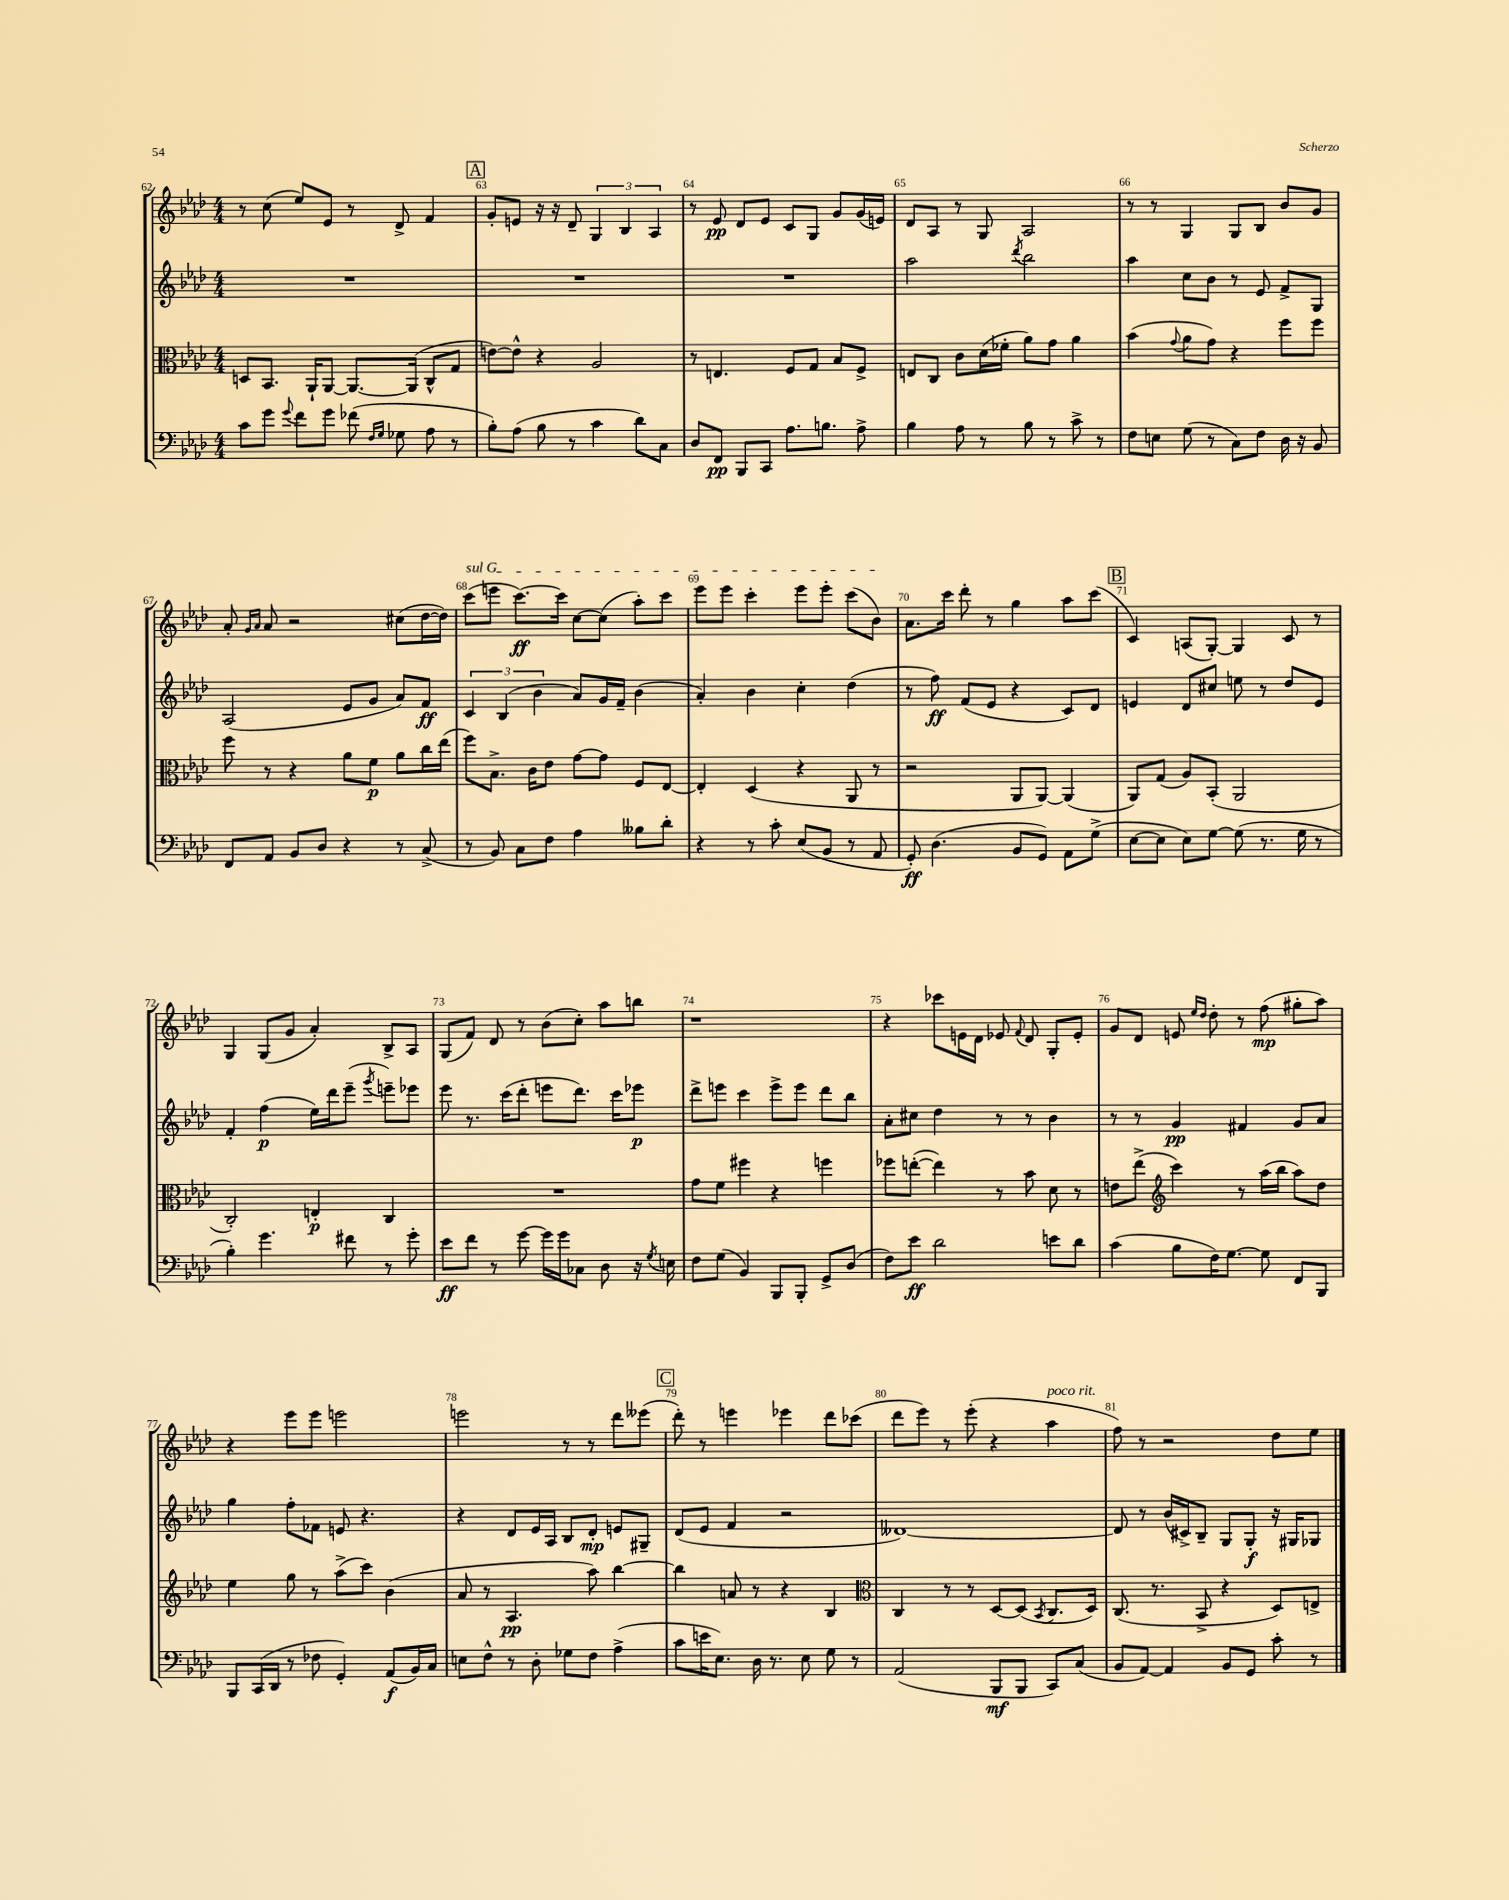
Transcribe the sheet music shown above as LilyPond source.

<<
\new StaffGroup <<
\new Staff = "s0" {
    \clef treble \key aes \major \numericTimeSignature \time 4/4
    \autoBeamOff r8 c''8( ees''8[) ees'8] r8 des'8-> f'4 |
    \mark \markup { \box "A" } g'8[-. e'8] r16 r16 des'8-- \tuplet 3/2 { g4 bes4 aes4 } |
    r8 ees'8\pp des'8[ ees'8] c'8[ g8] g'8[ g'16( e'16]) |
    des'8[ aes8] r8 g8 aes2 |
    r8 r8 g4 g8[ bes8] bes'8[ g'8] |
    aes'8-. \grace { g'16[ aes'16] } aes'8 r2 cis''8[( des''16~ des''16]) |
    \once \override TextSpanner.bound-details.left.text = \markup { \italic "sul G" } c'''8[\startTextSpan( e'''8] c'''8.[~\ff) c'''16] c''8[~ c''8]( aes''8[-.) c'''8] |
    ees'''8[ ees'''8] c'''4-. ees'''8[ ees'''8]-. c'''8[( bes'8]\stopTextSpan) |
    aes'8.[ c'''16] des'''8-. r8 g''4 aes''8[ c'''8]( |
    \mark \markup { \box "B" } c'4) a8[( g8]~-.) g4 c'8 r8 |
    g4 g8[( g'8] aes'4-.) bes8[-> aes8] |
    g8[( f'8]) des'8 r8 bes'8[( c''8]-.) aes''8[ b''8] |
    r1 |
    r4 ces'''8[ e'16 des'16] ees'8 \appoggiatura { f'8 } des'8 g8[-. ees'8]-. |
    g'8[ des'8] e'8 \grace { ees''16[ des''16] } des''8-. r8 f''8\mp( gis''8[-. aes''8]) |
    r4 ees'''8[ ees'''8] e'''2 |
    e'''2 r8 r8 des'''8[ eeses'''8]( |
    \mark \markup { \box "C" } des'''8-.) r8 e'''4 ees'''4 des'''8[ ces'''8]( |
    des'''8[ ees'''8]) r8 ees'''8-.( r4 aes''4^\markup { \italic "poco rit." } |
    f''8) r8 r2 des''8[ ees''8] \bar "|." |
}
\new Staff = "s1" {
    \clef treble \key aes \major \numericTimeSignature \time 4/4
    \autoBeamOff R1 |
    \mark \markup { \box "A" } R1 |
    R1 |
    aes''2 \acciaccatura { des'''8 } bes''2 |
    aes''4 c''8[ bes'8] r8 ees'8 f'8[-> g8] |
    aes2( ees'8[ g'8] aes'8[) f'8]\ff |
    \tuplet 3/2 { c'4 bes4( bes'4 } aes'8[) g'16 f'16]-- bes'4( |
    aes'4-.) bes'4 c''4-. des''4( |
    r8 f''8\ff) f'8[( ees'8] r4 c'8[) des'8] |
    \mark \markup { \box "B" } e'4 des'8[ cis''8] e''8 r8 des''8[ e'8] |
    f'4-. f''4\p( ees''16[) des'''16 ees'''8]--( \acciaccatura { g'''8 } e'''8[--) ees'''8] |
    ees'''8 r8. c'''16[( des'''8]-. e'''8[ des'''8.]) c'''16[ ees'''8]\p |
    des'''8[-> e'''8] c'''4 e'''8[-> e'''8] des'''8[ bes''8] |
    aes'8[-. cis''8] des''4 r8 r8 bes'4 |
    r8 r8 g'4\pp fis'4 g'8[ aes'8] |
    g''4 f''8[-. fes'8] e'8 r4. |
    r4 des'8[ ees'16 aes16] bes8[ des'8]-.\mp e'8[ gis8]-- |
    \mark \markup { \box "C" } des'8[( ees'8] f'4 r2 |
    deses'1~) |
    deses'8 r8 bes'16[( cis'16->) bes8]-- g8[ g8]-.\f r16 gis16[ ges8] \bar "|." |
}
\new Staff = "s2" {
    \clef alto \key aes \major \numericTimeSignature \time 4/4
    \autoBeamOff d8[ bes,8.] aes,16[-! aes,8]~ aes,8.[~ aes,16]( c8[-^ g8] |
    \mark \markup { \box "A" } e'8[~) e'8]-^ r4 aes2 |
    r8 e4. f8[ g8] bes8[ f8]-> |
    e8[ c8] c'8[ des'16( fes'16]-. aes'8[) g'8] aes'4 |
    bes'4( \appoggiatura { g'8 } aes'8[ g'8]) r4 f''8[ f''8] |
    f''8 r8 r4 aes'8[ f'8]\p aes'8[ c''16 ees''16]( |
    f''8[) bes8.]-> c'16[ ees'8] g'8[~ g'8] f8[ ees8]~ |
    ees4-. des4( r4 aes,8 r8 |
    r2 aes,8[ aes,8]~) aes,4( |
    \mark \markup { \box "B" } aes,8[) g8]( aes8[) bes,8]-.( aes,2 |
    c2-.) e4-.\p c4 |
    R1 |
    g'8[ f'8] fis''4 r4 f''4 |
    fes''8[ e''8]~-.( e''4) r8 bes'8 des'8 r8 |
    e'8[ ees''8]->( \clef treble c'''4) r8 aes''16[( bes''16] aes''8[) des''8] |
    ees''4 g''8 r8 aes''8[->( c'''8]) bes'4( |
    aes'8 r8 aes4.\pp aes''8) bes''4~ |
    \mark \markup { \box "C" } bes''4 a'8 r8 r4 bes4 |
    \clef alto c4 r8 r8 des8[~ des8]( \acciaccatura { bes,8 } c8.[ des16]) |
    c8.( r8. bes,8-> r4 des8[) e8]-> \bar "|." |
}
\new Staff = "s3" {
    \clef bass \key aes \major \numericTimeSignature \time 4/4
    \autoBeamOff c'8[ g'8] \appoggiatura { g'8 } f'8[ g'8] fes'8( \grace { f16[ g16] } ges8 aes8 r8 |
    \mark \markup { \box "A" } bes8[-.) aes8]( bes8 r8 c'4 des'8[) c8] |
    des8[ f,8]\pp bes,,8[ c,8] aes8.[ b8.] aes8-> |
    bes4 aes8 r8 bes8 r8 c'8-> r8 |
    f8[ e8] g8( r8 c8[) f8] des16 r16 bes,8 |
    f,8[ aes,8] bes,8[ des8] r4 r8 c8->( |
    r8 bes,8) c8[ f8] aes4 beses8[ des'8]-. |
    r4 r8 c'8-. ees8[( bes,8] r8 aes,8 |
    g,8-.\ff) des4.( bes,8[ g,8]) aes,8[ g8]->( |
    \mark \markup { \box "B" } ees8[~ ees8] ees8[) g8]~ g8( r8. g16 r8 |
    bes4-.) g'4. fis'8 r8 g'8-. |
    ees'8[\ff f'8] r8 g'8~ g'16[ g'16 ces8] des8 r16 \acciaccatura { g8 } e16 |
    f8[ g8]( bes,4) bes,,8[ bes,,8]-. g,8[-> des8]( |
    f8[) ees'8]\ff des'2 e'8[ des'8] |
    c'4( bes8[ f16) g8.]~ g8 f,8[ bes,,8] |
    bes,,8[ c,16( des,16] r8 fes8 g,4-.) aes,8[\f( bes,16) c16] |
    e8[ f8]-^ r8 des8-. ges8[ f8] aes4->( |
    \mark \markup { \box "C" } c'8[ e'16 ees8.]) des16 r8. ees8 g8 r8 |
    aes,2( bes,,8[\mf bes,,8] c,8[) c8]( |
    bes,8[ aes,8]~) aes,4 bes,8[ g,8] c'8-. r8 \bar "|." |
}
>>
>>
\layout { \context { \Score currentBarNumber = #62 \override BarNumber.break-visibility = ##(#f #t #t) barNumberVisibility = #all-bar-numbers-visible } }
